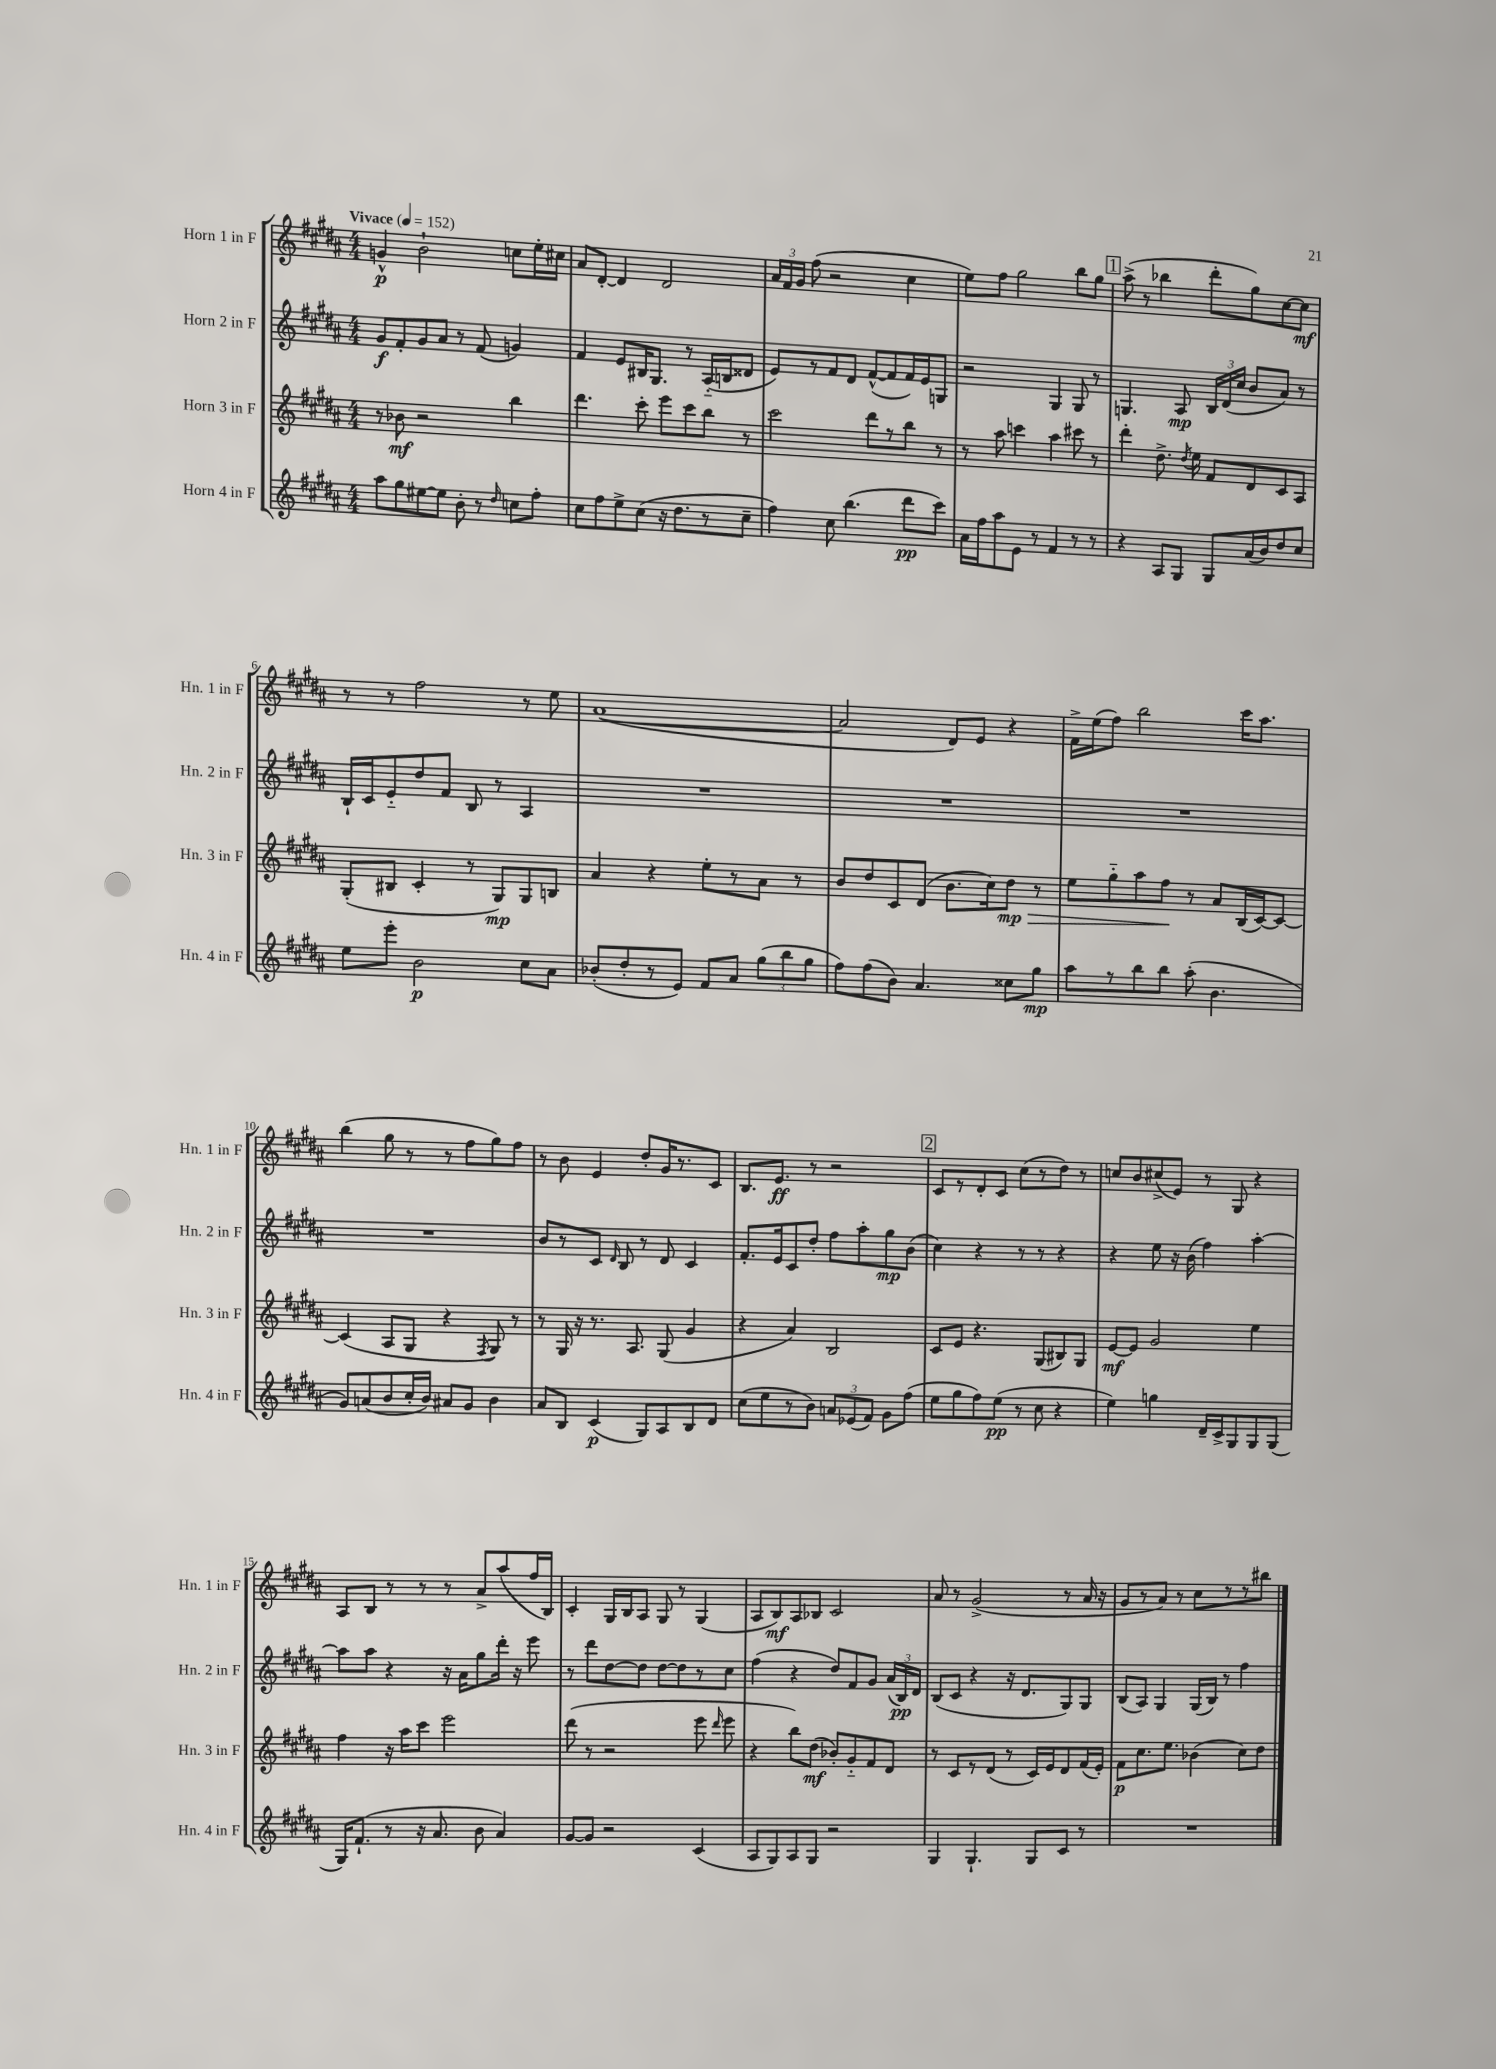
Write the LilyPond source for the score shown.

<<
\new StaffGroup <<
\new Staff = "s0" \with { instrumentName = "Horn 1 in F" shortInstrumentName = "Hn. 1 in F" } {
    \clef treble \key b \major \numericTimeSignature \time 4/4 \tempo "Vivace" 4 = 152
    \autoBeamOff g'4-^\p b'2-! c''8[ e''16-. cis''16] |
    ais'8[ dis'8]~-. dis'4 dis'2 |
    \tuplet 3/2 { ais'16[ fis'16 gis'16] } fis''8( r2 cis''4 |
    e''8[) fis''8] gis''2 b''8[ gis''8] |
    \mark \markup { \box "1" } ais''8->( r8 bes''4 dis'''8[-. gis''8) cis''8~ cis''8]\mf |
    r8 r8 fis''2 r8 e''8 |
    ais'1~( |
    ais'2 dis'8[) e'8] r4 |
    fis'16[-> e''16( fis''8]) b''2 cis'''16[ ais''8.] |
    b''4( gis''8 r8 r8 fis''8[ gis''8) fis''8] |
    r8 b'8 e'4 dis''8[-. gis'16 r8. cis'8] |
    b8.[ e'8.]\ff r8 r2 |
    \mark \markup { \box "2" } cis'8[ r8 dis'8-. cis'8] cis''8[( r8 dis''8]) r8 |
    c''8[ b'8 cis''8->( e'8]) r8 gis8 r4 |
    ais8[ b8] r8 r8 r8 ais'8[-> ais''8( fis''16 b16]) |
    cis'4-. gis16[ b16 ais8] gis8 r8 gis4( |
    ais8[ b8\mf) ais8 bes8] cis'2 |
    ais'8 r8 gis'2->( r8 ais'16 r16 |
    gis'8[ r8 ais'8]) r8 cis''8[ r8 r8 bis''8] \bar "|." |
}
\new Staff = "s1" \with { instrumentName = "Horn 2 in F" shortInstrumentName = "Hn. 2 in F" } {
    \clef treble \key b \major \numericTimeSignature \time 4/4
    \autoBeamOff gis'8[\f fis'8-. gis'8 ais'8] r8 fis'8( g'4) |
    fis'4 e'8[ bis16 gis8.] r8 ais16[-_( b16 disis'8] |
    e'8[) r8 fis'8 dis'8] fis'8[~-^( fis'8 fis'16) e'16 g8] |
    r2 gis4 gis8 r8 |
    \mark \markup { \box "1" } g4. ais8\mp \tuplet 3/2 { b16[ dis'16( cis''16] } b'8[ ais'8]) r8 |
    b16[-! cis'16 e'8-_ dis''8 fis'8] b8 r8 ais4 |
    R1 |
    R1 |
    R1 |
    R1 |
    b'8[ r8 cis'8] \grace { dis'16 } b8 r8 dis'8 cis'4 |
    fis'8.[-. e'16 cis'8 dis''8]-. fis''8[ ais''8-. gis''8\mp b'8]( |
    \mark \markup { \box "2" } cis''4) r4 r8 r8 r4 |
    r4 e''8 r16 b'16( fis''4) ais''4~-. |
    ais''8[ ais''8] r4 r16 ais'16[ gis''8 dis'''16]-. r16 e'''8 |
    r8 dis'''8[ dis''8~ dis''8] dis''8[~ dis''8 r8 cis''8] |
    fis''4( r4 dis''8[) fis'8 gis'8] \tuplet 3/2 { ais'16[( b16\pp) dis'16] } |
    b8[( cis'8] r4 r16 dis'8.[ gis8) gis8] |
    b8[( ais8]) gis4 gis16[( b16]) r8 fis''4 \bar "|." |
}
\new Staff = "s2" \with { instrumentName = "Horn 3 in F" shortInstrumentName = "Hn. 3 in F" } {
    \clef treble \key b \major \numericTimeSignature \time 4/4
    \autoBeamOff r8 bes'8\mf r2 b''4 |
    dis'''4. cis'''8-. e'''8[ cis'''8 b''8] r8 |
    cis'''2 dis'''8[ r8 b''8] r8 |
    r8 ais''8 c'''4 ais''4 cis'''8 r8 |
    \mark \markup { \box "1" } dis'''4-. dis''8.-> \acciaccatura { dis''8 } e''16 fis'8[ dis'8 cis'8 ais8] |
    gis8[-.( bis8] cis'4-. r8 gis8[\mp) gis8 b8] |
    ais'4 r4 e''8[-. r8 ais'8] r8 |
    b'8[ dis''8 cis'8 dis'8]( b'8.[ cis''16) dis''8]\mp\> r8 |
    e''8[ gis''8-_ ais''8 fis''8]\! r8 ais'8[ b16( cis'16~) cis'8]~ |
    cis'4( ais8[ gis8] r4 \acciaccatura { fis8 } gis8) r8 |
    r8 gis16 r16 r8. ais8. gis8( gis'4 |
    r4 ais'4) b2 |
    \mark \markup { \box "2" } cis'8[ e'8] r4. gis8[( bis8) gis8] |
    e'8[~\mf e'8] gis'2 e''4 |
    fis''4 r16 ais''16[ cis'''8] e'''2 |
    dis'''8( r8 r2 e'''8 \grace { dis'''16 } e'''8 |
    r4 b''8[) dis''8]\mf( bes'8[-.) gis'8-_ fis'8 dis'8] |
    r8 cis'8[ r8 dis'8]( r8 cis'16[) e'16 dis'8 fis'16( e'16]-.) |
    fis'8[\p cis''8. e''8.] bes'4( cis''8[) dis''8] \bar "|." |
}
\new Staff = "s3" \with { instrumentName = "Horn 4 in F" shortInstrumentName = "Hn. 4 in F" } {
    \clef treble \key b \major \numericTimeSignature \time 4/4
    \autoBeamOff ais''8[ gis''8 eis''8~ eis''8] b'8-. r8 \grace { dis''16 } c''8[ fis''8]-. |
    cis''8[ fis''8 e''8-> cis''8]( r16 dis''8.[ r8 cis''8]-- |
    fis''4) cis''8 b''4.( dis'''8[\pp cis'''8]) |
    ais'16[ fis''16 ais''8 e'8] r8 fis'4 r8 r8 |
    \mark \markup { \box "1" } r4 ais8[ gis8] gis8[ ais'16( b'16) dis''8 cis''8] |
    e''8[ e'''8]-. b'2\p cis''8[ ais'8] |
    bes'8[-.( dis''8-. r8 e'8]) fis'8[ ais'8] \tuplet 3/2 { gis''8[( b''8 gis''8] } |
    fis''8[) fis''8( b'8]) ais'4. cisis''8[ gis''8]\mp |
    ais''8[ r8 b''8 b''8] ais''8-.( b'4. |
    gis'8[) a'8( b'8 cis''16-. b'16]) ais'8[ gis'8] b'4 |
    ais'8[ b8] cis'4\p( gis8[) ais8 b8 dis'8] |
    cis''8[( e''8 r8 b'8]) \tuplet 3/2 { a'8[ ees'8( fis'8]) } gis'8[ fis''8]( |
    \mark \markup { \box "2" } e''8[ gis''8 fis''8) e''8]\pp( r8 cis''8 r4 |
    e''4) g''4 dis'16[-- cis'16-> gis8 gis8 gis8]( |
    gis16[) fis'8.]-!( r8 r16 ais'8. b'8 ais'4) |
    gis'8[~ gis'8] r2 cis'4( |
    ais8[ gis8) ais8 gis8] r2 |
    gis4 gis4.-! gis8[ cis'8] r8 |
    R1 \bar "|." |
}
>>
>>
